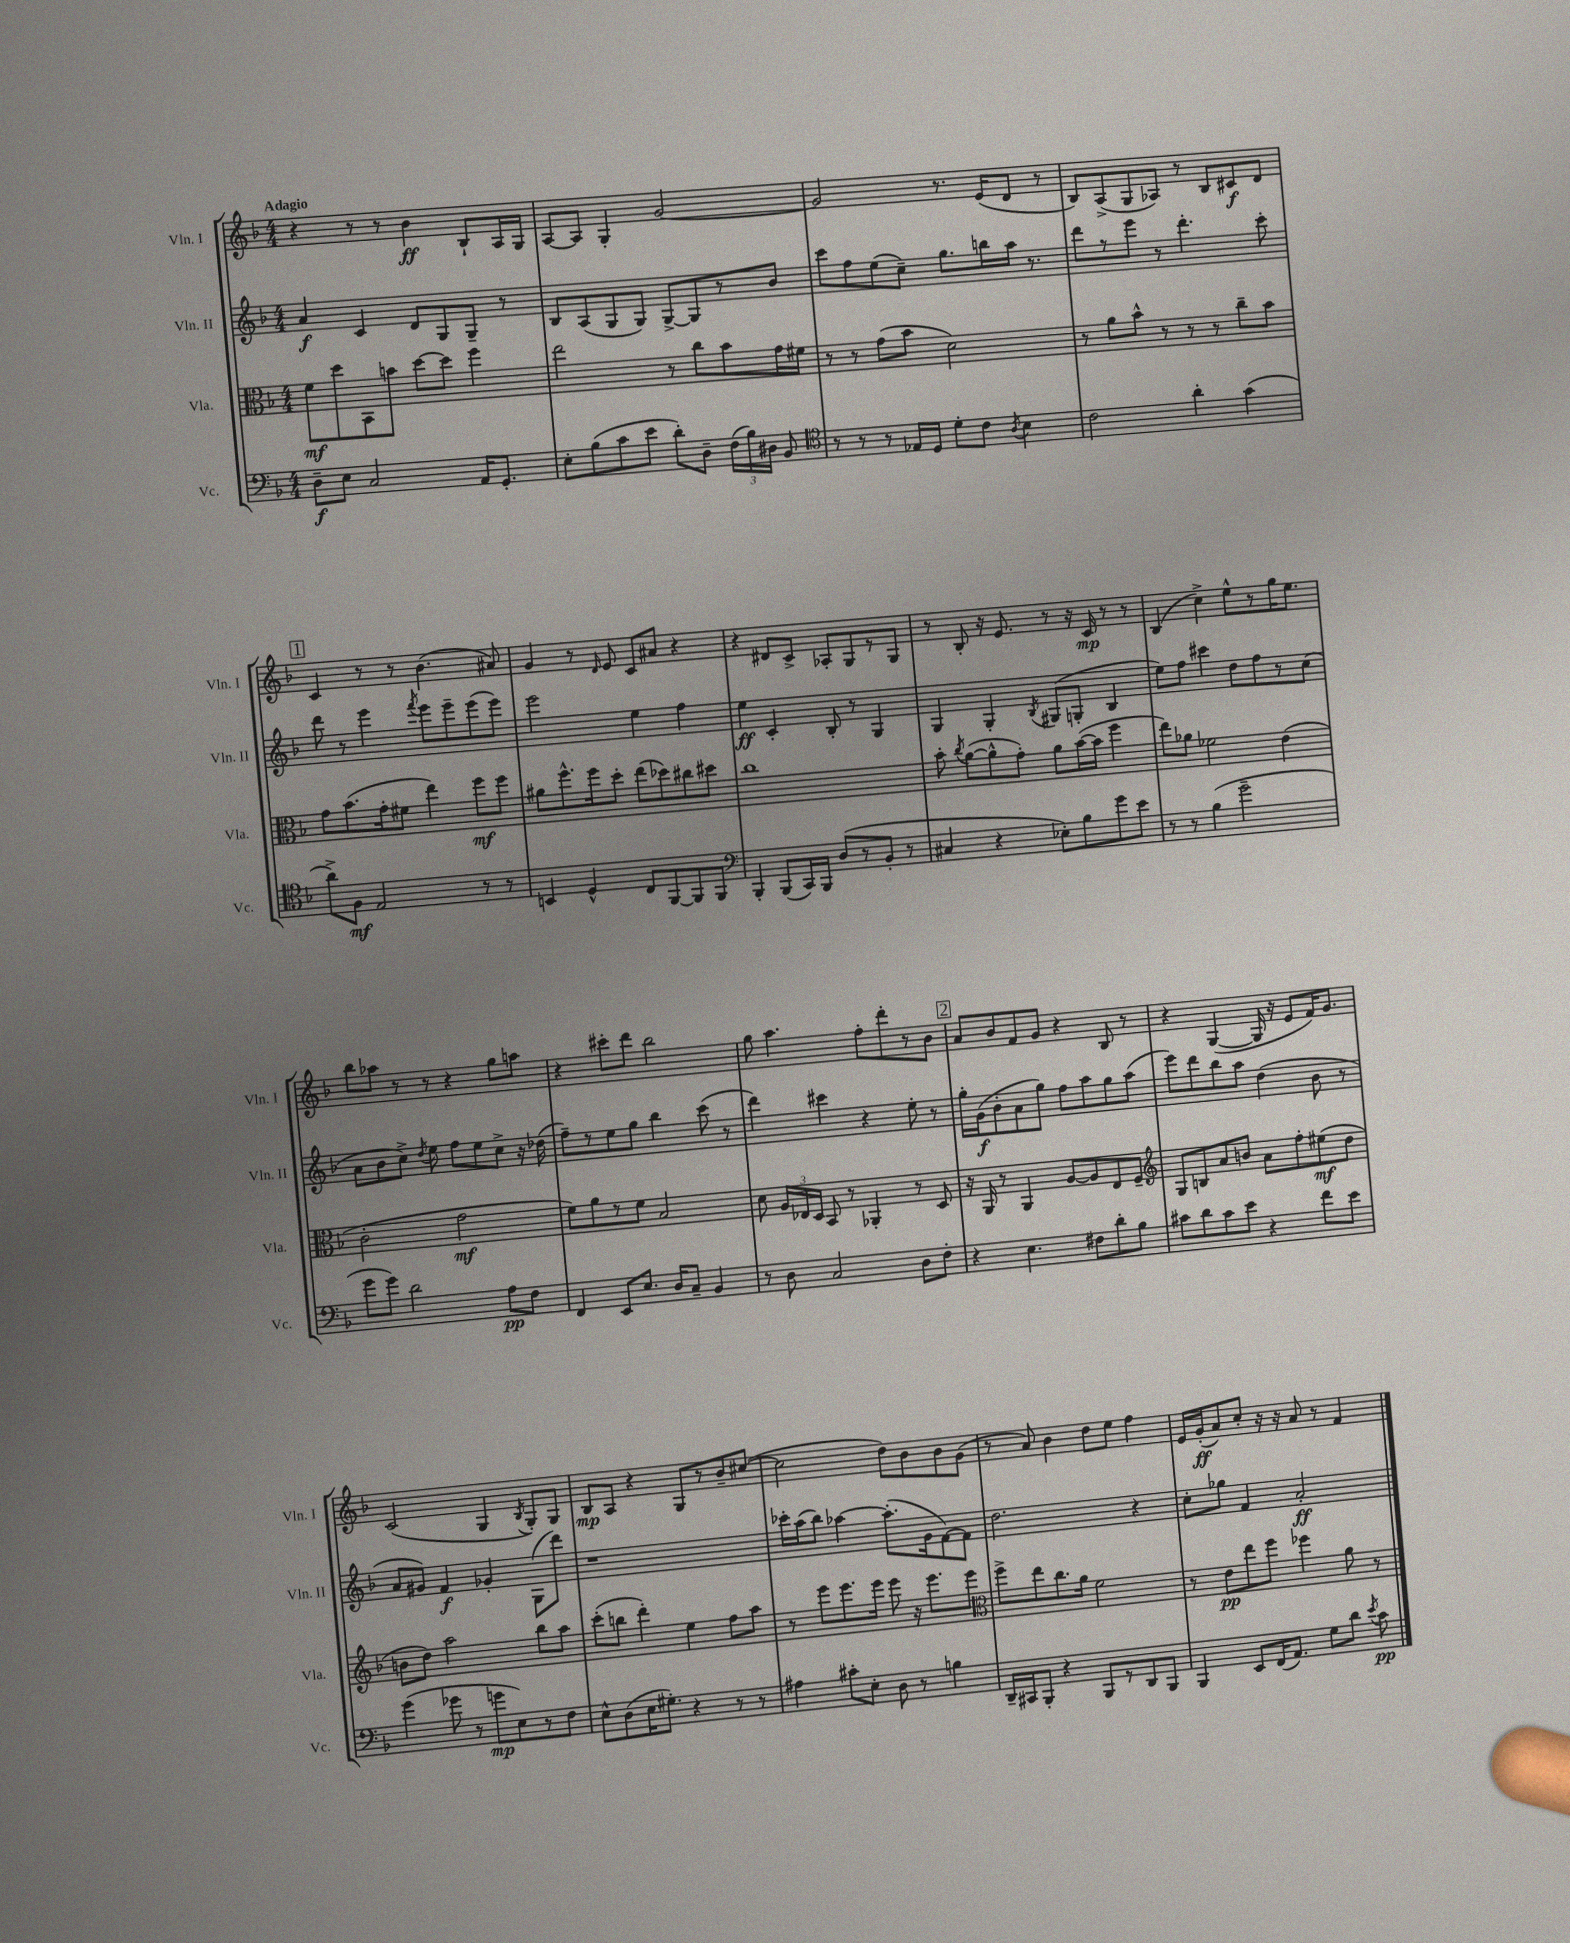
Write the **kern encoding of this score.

**kern	**dynam	**kern	**dynam	**kern	**dynam	**kern	**dynam
*part4	*part4	*part3	*part3	*part2	*part2	*part1	*part1
*staff4	*staff4	*staff3	*staff3	*staff2	*staff2	*staff1	*staff1
*I"Vc.	*	*I"Vla.	*	*I"Vln. II	*	*I"Vln. I	*
*I'Vc.	*	*I'Vla.	*	*I'Vln. II	*	*I'Vln. I	*
*clefF4	*	*clefC3	*	*clefG2	*	*clefG2	*
*k[b-]	*	*k[b-]	*	*k[b-]	*	*k[b-]	*
*M4/4	*	*M4/4	*	*M4/4	*	*M4/4	*
=1	=1	=1	=1	=1	=1	=1	=1
!	!	!	!	!	!	!LO:TX:a:B:t=Adagio	!
8D~\L	f	8f\L	mf	4a/	f	4r	.
8E\J	.	8dd\	.	.	.	.	.
2C/	.	8BB-\	.	4c/	.	8r	.
.	.	8bn\J	.	.	.	8r	.
.	.	[8dd\L	.	8d/L	.	4b-\	ff
.	.	8dd\J]	.	8G/	.	.	.
16AA/KL	.	4ff\	.	8G~/J	.	8B-`/L	.
8.GG'/J	.	.	.	.	.	.	.
.	.	.	.	8r	.	16A/L	.
.	.	.	.	.	.	16G/JJ	.
=2	=2	=2	=2	=2	=2	=2	=2
8E'\L	.	2ee\	.	8B-/L	.	[8A/L	.
(8B-\	.	.	.	(8A/	.	8A/J]	.
8c\	.	.	.	8G/	.	4G'/	.
8e\J	.	.	.	8G/J)	.	.	.
8d'\L)	.	8r	.	[8G^/L	.	[2g/	.
8D~\J	.	8cc\L	.	8G/]	.	.	.
(24F\LL	.	8b-\	.	8r	.	.	.
24B-\)	.	.	.	.	.	.	.
24D#X\JJ	.	.	.	.	.	.	.
8BB-/	.	16g\L	.	8b-/J	.	.	.
.	.	16f#X\JJ	.	.	.	.	.
=3	=3	=3	=3	=3	=3	=3	=3
*clefC4	*	*	*	*	*	*	*
8r	.	8r	.	8ccc\L	.	2g/]	.
8r	.	8r	.	8ff\	.	.	.
8r	.	(8g\L	.	(8ee\	.	.	.
16E-X/LL	.	8b-\J	.	8cc~\J)	.	.	.
16D/JJ	.	.	.	.	.	.	.
8d'\L	.	2d\)	.	8.gg\L	.	8.r	.
8c\J	.	.	.	.	.	.	.
.	.	.	.	16bbn\L	.	(16e/KL	.
8qA/	.	.	.	.	.	.	.
4B-\	.	.	.	16aa\JJ	.	8d/J	.
.	.	.	.	8.r	.	.	.
.	.	.	.	.	.	8r	.
=4	=4	=4	=4	=4	=4	=4	=4
2c\	.	8r	.	8ddd\L	.	8B-/L)	.
.	.	8a\L	.	8r	.	(8A^/	.
.	.	8b-^^\J	.	8eee\J	.	8G/	.
.	.	8r	.	8r	.	8A-X/J)	.
4a'\	.	8r	.	4.ddd'\	.	8r	.
.	.	8r	.	.	.	8B-/L	.
(4g\	.	8cc~\L	.	.	.	8c#X/	f
.	.	8b-\J	.	8ccc'\	.	8d/J	.
!!LO:LB:g=z
!!LO:REH:place=s1:t=1
=5	=5	=5	=5	=5	=5	=5	=5
8a^\L)	.	8g\L	.	8ddd\	.	4c/	.
8F\J	mf	(8.b-\	.	8r	.	.	.
2E/	.	.	.	4eee\	.	8r	.
.	.	16g'\k	.	.	.	.	.
.	.	8f#X\J	.	.	.	8r	.
.	.	.	.	8qfff/	.	.	.
.	.	4ee\)	.	8eee\L	.	(4.b-\	.
.	.	.	.	8eee~\	.	.	.
8r	.	8ff\L	mf	(8eee\	.	.	.
8r	.	8ff\J	.	8eee\J)	.	8a#X/)	.
=6	=6	=6	=6	=6	=6	=6	=6
4BBn/	.	8a#X\L	.	2eee\	.	4g/	.
.	.	8.ff^^\	.	.	.	.	.
4D^^/	.	.	.	.	.	8r	.
.	.	16ff\k	.	.	.	.	.
.	.	.	.	.	.	16qqd/	.
.	.	8dd'\J	.	.	.	8e/	.
8C/L	.	(8ee\L	.	4ee\	.	8c/L	.
[8FF/	.	8dd-X\)	.	.	.	8a#X/J	.
8FF/]	.	8cc#X\	.	4ff\	.	4r	.
8FF/J	.	8dd#X\J	.	.	.	.	.
=7	=7	=7	=7	=7	=7	=7	=7
*clefF4	*	*	*	*	*	*	*
4BBB-'/	.	1cc	.	4ee\	ff	4r	.
(8BBB-/L	.	.	.	4c'/	.	8d#X/L	.
16CC/L)	.	.	.	.	.	8c^/J	.
16BBB-/JJ	.	.	.	.	.	.	.
(8D/L	.	.	.	8B-'/	.	8A-X'/L	.
8r	.	.	.	8r	.	8G/	.
8BB-'/J	.	.	.	4G/	.	8r	.
8r	.	.	.	.	.	8G/J	.
=8	=8	=8	=8	=8	=8	=8	=8
4C#X/	.	8b-'\	.	4G/	.	8r	.
.	.	8qcc/	.	.	.	.	.
.	.	([8a\L	.	.	.	8B-'/	.
4r	.	8a^^\]	.	4G'/	.	16r	.
.	.	.	.	.	.	8.e/	.
.	.	8g'\J)	.	.	.	.	.
.	.	.	.	8qB-/	.	.	.
8E-X'\L)	.	8a\L	.	(8G#X/L	.	8r	.
8B-\	.	([16b-\L	.	8Gn'/J	.	16r	.
.	.	16b-\JJ]	.	.	.	16c/	mp
8g\	.	4ff\	.	4B-/	.	8r	.
8e\J	.	.	.	.	.	8r	.
=9	=9	=9	=9	=9	=9	=9	=9
8r	.	8ee\L)	.	8ee\L)	.	(4B-/	.
8r	.	8a-X\J	.	8ff\J	.	.	.
(4B-\	.	2f-X\	.	4ccc#X\	.	4cc^\)	.
2g~\	.	.	.	8dd\L	.	8ee^^\L	.
.	.	.	.	8ff\	.	8r	.
.	.	(4e\	.	8r	.	16gg\K	.
.	.	.	.	.	.	8.ee\J	.
.	.	.	.	(8cc\J	.	.	.
!!LO:LB:g=z
=10	=10	=10	=10	=10	=10	=10	=10
8g\L	.	2c'\	.	8a\L	.	8bb-\L	.
8g\J)	.	.	.	8b-\	.	8aa-X\J	.
2d\	.	.	.	8cc^\J)	.	8r	.
.	.	.	.	8qdd/	.	.	.
.	.	.	.	8ee\	.	8r	.
.	.	2g\	mf	8ff\L	.	4r	.
.	.	.	.	8ee\	.	.	.
8A\L	pp	.	.	8cc^\J	.	8gg\L	.
8F\J	.	.	.	16r	.	8aan\J	.
.	.	.	.	(16dd-X\	.	.	.
=11	=11	=11	=11	=11	=11	=11	=11
4FF/	.	8f\L)	.	8ff~\L)	.	4r	.
.	.	8a\	.	8r	.	.	.
8EE/L	.	8r	.	8ee\	.	8ccc#X'\L	.
8.E/J	.	8f\J	.	8gg\J	.	8ddd\J	.
.	.	2B-/	.	4bb-\	.	2bb-\	.
16D/KL	.	.	.	.	.	.	.
8C~/J	.	.	.	.	.	.	.
4BB-/	.	.	.	(8ccc\	.	.	.
.	.	.	.	8r	.	.	.
=12	=12	=12	=12	=12	=12	=12	=12
8r	.	8d\	.	4ddd\)	.	8gg\	.
8D\	.	24A/LL	.	.	.	4.aa\	.
.	.	24E-X/	.	.	.	.	.
.	.	24D/JJ	.	.	.	.	.
2C/	.	8BB-/	.	4ccc#X\	.	.	.
.	.	8r	.	.	.	.	.
.	.	4AA-X'/	.	4r	.	8ff'\L	.
.	.	.	.	.	.	8ddd'\	.
8D\L	.	8r	.	8ee'\	.	8r	.
8F'\J	.	8D/	.	8r	.	8b-\J	.
!!LO:REH:place=s1:t=2
=13	=13	=13	=13	=13	=13	=13	=13
4r	.	16r	.	16gg'\LL	.	8a/L	.
.	.	16AA/	.	(16g\J	f	.	.
.	.	8r	.	8b-'\	.	8b-/	.
4.E\	.	4AA/	.	8a\	.	8f/	.
.	.	.	.	8gg\J)	.	8g/J	.
.	.	[8A/L	.	8ff\L	.	4r	.
8F#X\L	.	8A/]	.	8aa\	.	.	.
8d'\	.	8E/	.	8gg\	.	8B-/	.
8B-\J	.	8F~/J	.	(8aa\J	.	8r	.
=14	=14	=14	=14	=14	=14	=14	=14
*	*	*clefG2	*	*	*	*	*
8c#X\L	.	8G/L	.	8eee\L)	.	4r	.
8d\	.	8Bn/	.	8ddd\	.	.	.
8c#\	.	8a/	.	8bb-\	.	([4G/	.
8e\J	.	8bn/J	.	8aa\J	.	.	.
4r	.	8a\L	.	(4dd\	.	16G/]	.
.	.	.	.	.	.	16r	.
.	.	8ff'\	.	.	.	8e/L	.
8f\L	.	(8ee#X\	mf	8b-\	.	16f/K)	.
.	.	.	.	.	.	8.g/J	.
8e\J	.	8dd\J	.	8r	.	.	.
!!LO:LB:g=z
=15	=15	=15	=15	=15	=15	=15	=15
(4g\	.	8bn\L	.	8a/L	.	(2c/	.
.	.	8dd\J)	.	8g#X/J)	.	.	.
8g-X\	.	2aa\	.	4f/	f	.	.
8r	.	.	.	.	.	.	.
8gn\L	mp	.	.	4g-X'/	.	4G/	.
8E\)	.	.	.	.	.	.	.
.	.	.	.	.	.	8qB-/	.
8r	.	8bb-\L	.	(8G\L	.	8G'/L)	.
8F\J	.	8aa\J	.	8ddd\J)	.	8G/J	.
=16	=16	=16	=16	=16	=16	=16	=16
8E^^\L	.	(8ccc'\L	.	1r	.	8B-/L	mp
(8D\	.	8bbn\J	.	.	.	8A/J	.
16E\K	.	4ddd'\)	.	.	.	4r	.
8.G#X'\J)	.	.	.	.	.	.	.
4r	.	4ee\	.	.	.	8G/L	.
.	.	.	.	.	.	8r	.
8r	.	8ff\L	.	.	.	8b-~/	.
8r	.	8aa\J	.	.	.	([8cc#X/J	.
=17	=17	=17	=17	=17	=17	=17	=17
4A#X\	.	8r	.	16ccc-X'\LL	.	2cc#\]	.
.	.	.	.	(16aa\J	.	.	.
.	.	8eee\L	.	8bb-\J)	.	.	.
8c#X'\L	.	8.eee\	.	[4aa-X\	.	.	.
8E'\J	.	.	.	.	.	.	.
.	.	16eee\Jk	.	.	.	.	.
8D\	.	8eee\	.	(8.aa-'\L]	.	8dd\L)	.
8r	.	16r	.	.	.	8b-\	.
.	.	8.eee\L	.	16g\k	.	.	.
4Bn\	.	.	.	[8f\)	.	8b-\	.
.	.	8eee\J	.	8f\J]	.	(8g\J	.
=18	=18	=18	=18	=18	=18	=18	=18
*	*	*clefC3	*	*	*	*	*
16DD~/LL	.	8ff^\L	.	2.dd\	.	8r	.
16CC#X/J	.	.	.	.	.	.	.
8BBB-'/J	.	8ee\	.	.	.	8a/)	.
4r	.	8.cc\	.	.	.	4b-\	.
.	.	16a\Jk	.	.	.	.	.
8BBB-/L	.	2f\	.	.	.	8dd\L	.
8r	.	.	.	.	.	8ee\J	.
8DD/	.	.	.	4r	.	4ff\	.
8BBB-/J	.	.	.	.	.	.	.
=19	=19	=19	=19	=19	=19	=19	=19
4BBB-/	.	8r	.	8cc'\L	.	16e/LL	.
.	.	.	.	.	.	(16g'/J	ff
.	.	8e\L	pp	8gg-X\J	.	8a/)	.
8EE/L	.	8ee\	.	4f/	.	8cc'/J	.
(16FF/K	.	8ff\J	.	.	.	16r	.
8.AA/J)	.	.	.	.	.	16r	.
.	.	4ff-X\	.	2a'/	ff	8a/	.
8G\L	.	.	.	.	.	8r	.
8d\J	.	8a\	.	.	.	4f/	.
8qe/	.	.	.	.	.	.	.
8c\	pp	8r	.	.	.	.	.
==	==	==	==	==	==	==	==
*-	*-	*-	*-	*-	*-	*-	*-
